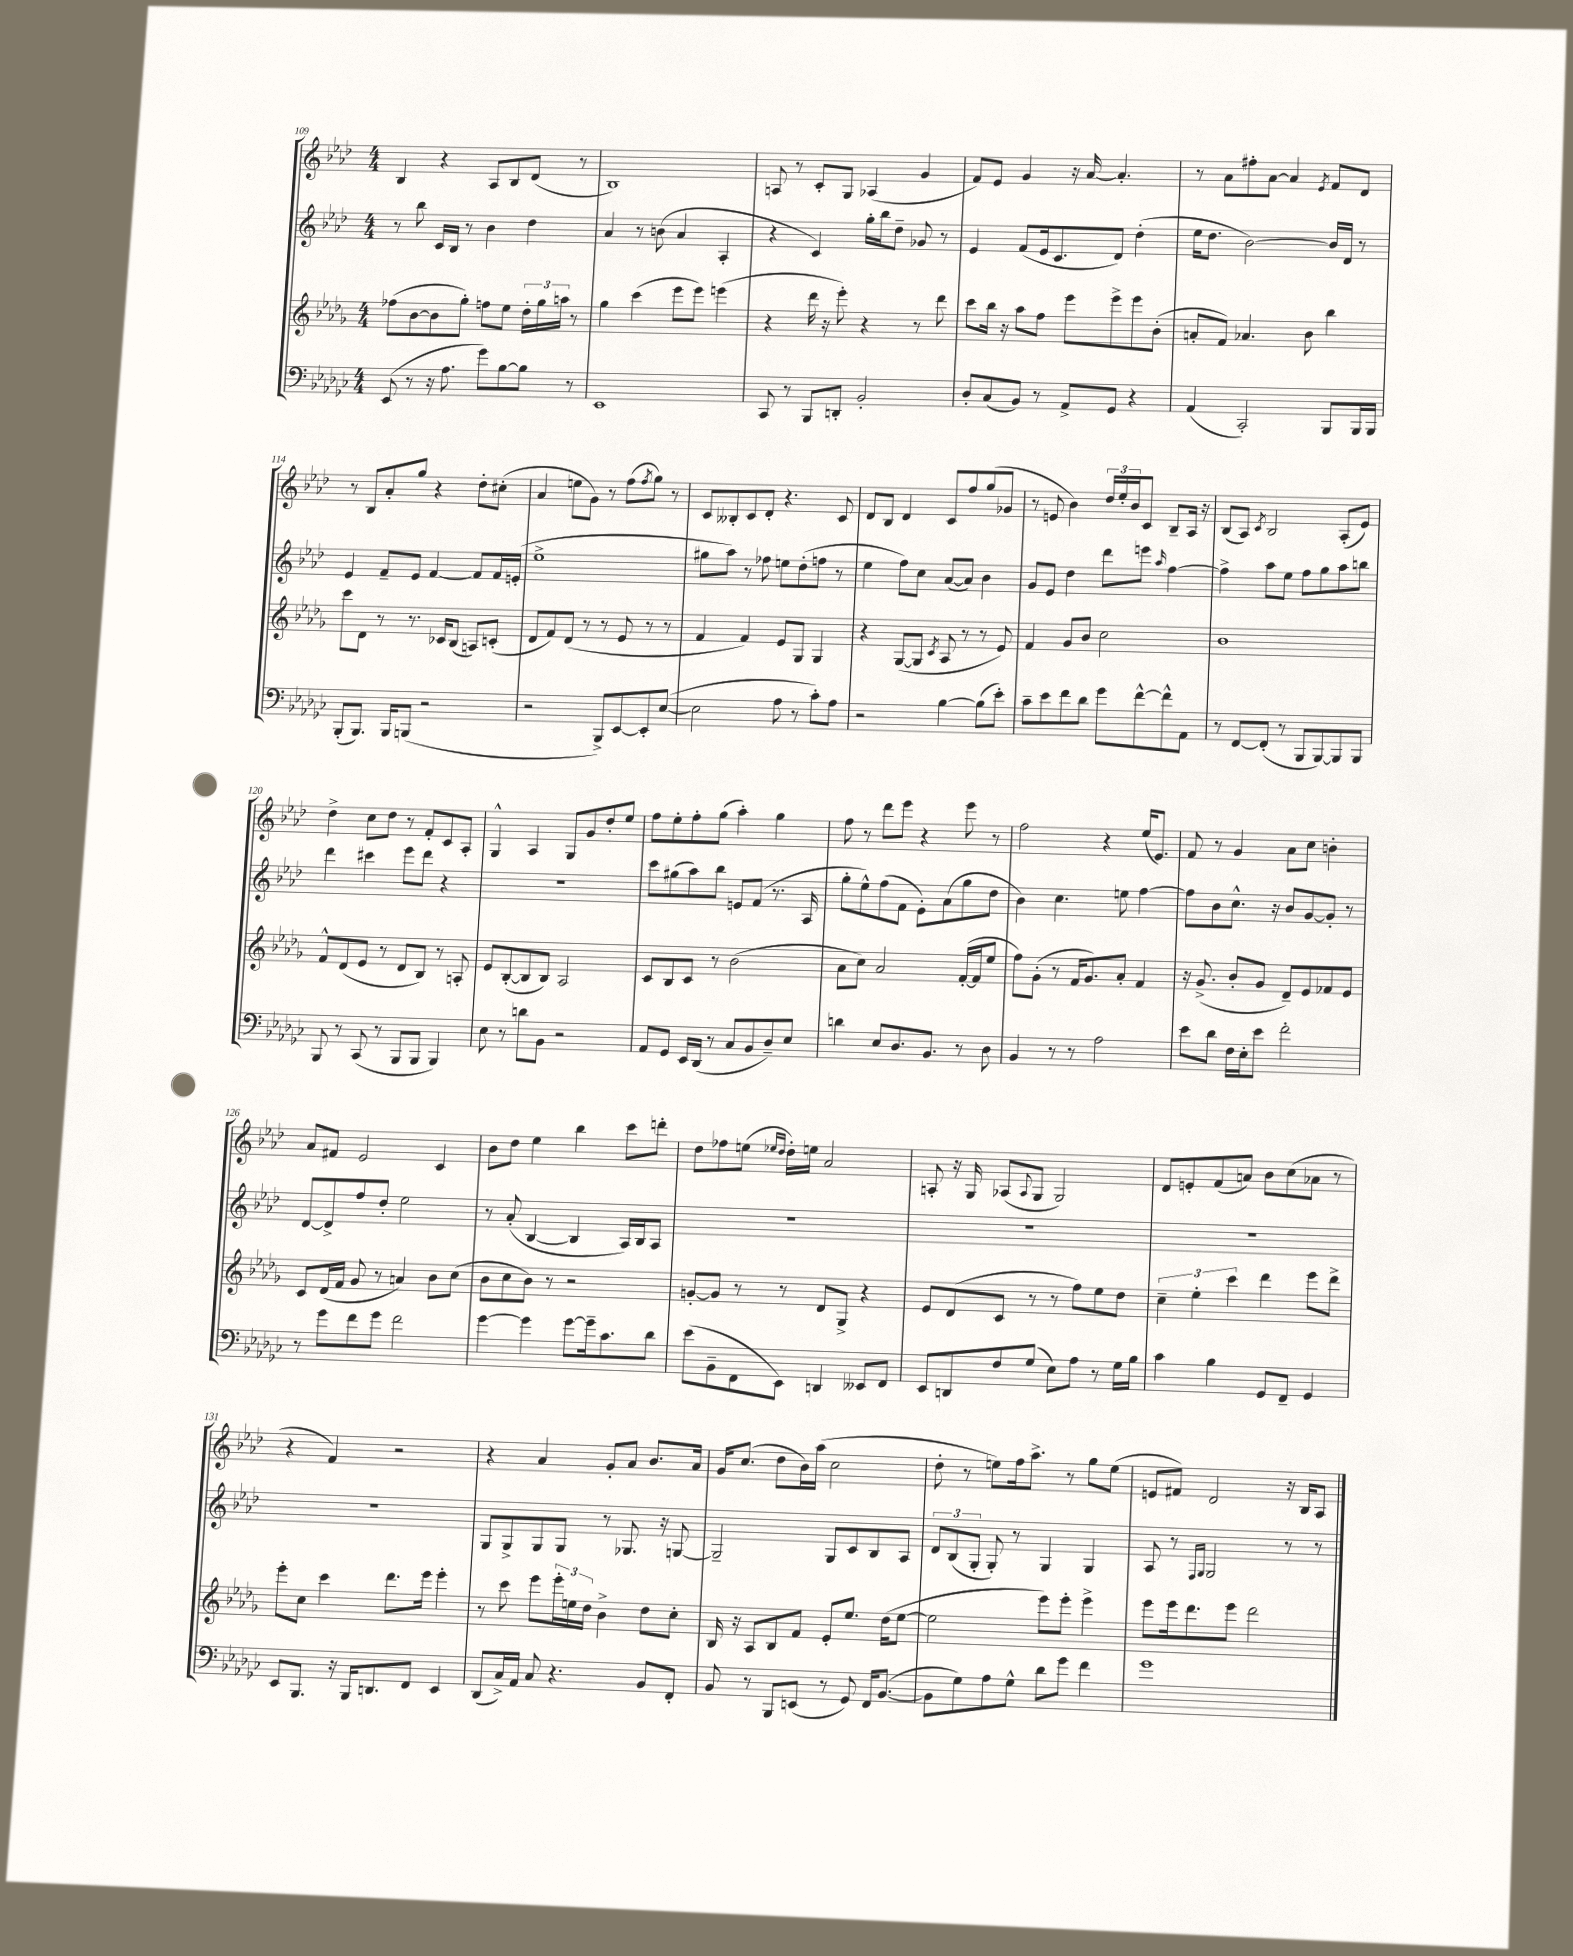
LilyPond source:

<<
\new StaffGroup <<
\new Staff = "s0" {
    \clef treble \key aes \major \numericTimeSignature \time 4/4
    bes4 r4 aes8 bes8 des'8( r8 |
    bes1) |
    a8 r8 c'8-. g8 aes4( g'4 |
    f'8) ees'8 g'4 r16 aes'16~ aes'4.-. |
    r8 aes'8 fis''8-. aes'8~ aes'4 \acciaccatura { ees'8 } f'8 des'8 |
    r8 bes8 aes'8-. g''8 r4 des''8-. cis''8-.( |
    aes'4 e''8 g'8) r8 f''8( \acciaccatura { f''8 } g''8) r8 |
    c'8 beses8-. c'8 des'8-. r4. c'8 |
    des'8 bes8 des'4 c'8 f''8 g''8( ges'8 |
    r8 e'8 bes'4) \tuplet 3/2 { des''16 ees''16-. bes'16 } c'8 bes8-- aes16 r16 |
    bes8( aes8) \acciaccatura { c'8 } bes2 aes8-.( ees'8) |
    des''4-> c''8 des''8 r8 f'8-. c'8 aes8-. |
    g4-^ aes4 g8 g'8 des''8-. ees''8 |
    f''8 ees''8-. f''8-. g''8( aes''4-.) g''4 |
    f''8 r8 des'''8 ees'''8 r4 ees'''8 r8 |
    f''2 r4 ees''16( ees'8.) |
    f'8 r8 g'4 aes'8 c''8 b'4-. |
    aes'8 fis'8 ees'2 c'4 |
    bes'8 des''8 ees''4 bes''4 c'''8 d'''8-. |
    des''8 fes''8 e''8( \grace { ees''16 des''16 } des''16-.) e''16 aes'2 |
    a8-. r16 g16 aes8( \appoggiatura { aes8 } g8 g2) |
    des'8 e'8-. f'8( a'8) bes'8 c''8( aes'8 r8 |
    r4 f'4) r2 |
    r4 aes'4 g'8-. aes'8 bes'8. aes'16 |
    g'16 c''8.( des''8 bes'16) aes''16( c''2 |
    des''8-. r8 e''8) f''16 aes''8.-> r8 g''8 e''8( |
    e'8 fis'8) des'2 r16 bes16 aes8 \bar "|." |
}
\new Staff = "s1" {
    \clef treble \key aes \major \numericTimeSignature \time 4/4
    r8 bes''8 c'16 bes16 r8 bes'4 des''4 |
    aes'4 r8 b'8( aes'4 aes4-. |
    r4 c'4) g''16-. bes''16 des''8-- ges'8 r8 |
    ees'4 f'8( ees'16 c'8. des'8) des''4-.( |
    ees''16 des''8. bes'2~) bes'16 des'16 r8 |
    ees'4 f'8-- ees'8 f'4~ f'8 f'16 e'16-.( |
    ees''1-> |
    gis''8 aes''8) r8 fes''8 e''8 des''8-.( f''8 r8 |
    ees''4 f''8) c''8 aes'8~( aes'8) bes'4 |
    g'8 ees'8 des''4 des'''8 e'''8 \grace { aes''16 } f''4~ |
    f''4-> aes''8 ees''8 f''8 g''8 aes''8 b''8 |
    des'''4 cis'''4 ees'''8 des'''8 r4 |
    R1 |
    c'''8 gis''8( aes''8) bes''8 e'8 f'8( r8. aes16 |
    g''8-. ees''8-^) f''8( f'8 ees'8-.) aes'8( g''8 des''8 |
    bes'4) c''4. e''8 f''4~ |
    f''8 bes'8 c''8.-^ r16 bes'8 g'8~ g'8-. r8 |
    des'8~ des'8-> f''8 des''8-. ees''2 |
    r8 aes'8-.( bes4~ bes4 aes16) bes16 aes8 |
    R1 |
    R1 |
    R1 |
    R1 |
    g8 g8-> g8 g8 r8 ges8. r16 g8~ |
    g2-- g8 c'8 bes8 aes8 |
    \tuplet 3/2 { des'8 bes8( g8-. } g8-.) r8 g4 g4 |
    aes8 r8 \grace { f16 g16 } g2 r8 r8 \bar "|." |
}
\new Staff = "s2" {
    \clef treble \key des \major \numericTimeSignature \time 4/4
    fes''8( bes'8~ bes'8 ges''8-.) f''8 ees''8 \tuplet 3/2 { des''16-. ges''16 a''16 } r8 |
    ges''4 c'''4( ees'''8 ees'''8) e'''4( |
    r4 des'''16 r16 ees'''8-.) r4 r8 des'''8 |
    c'''8 bes''16 r16 aes''8 f''8 ees'''8 ees'''8-> ees'''8 bes'8-.( |
    a'8-. f'8) aes'4. bes'8 bes''4 |
    c'''8 des'8 r8 r8. ces'16 bes8( a8) c'8-.( |
    des'8 f'8) des'8( r8 r8 ees'8 r8 r8 |
    f'4 f'4) ees'8 ges8 ges4 |
    r4 ges8~( ges8 \acciaccatura { c'8 } aes8 r8 r8 ees'8) |
    f'4 ges'8 bes'8 c''2 |
    bes'1 |
    f'8-^ des'8( ees'8 r8 des'8 bes8) r8 a8-. |
    ees'8 bes8~-.( bes8 bes8) aes2 |
    c'8 bes8 c'8 r8 bes'2( |
    aes'8 c''8) aes'2 f'16~-.( f'16 ees''8 |
    f''8) ges'8-.( r8 f'16 ges'8.) aes'8-. f'4 |
    r16 ges'8.->( bes'8-. ges'8 des'8--) ees'8 fes'8 ees'8 |
    c'8 des'16( f'16 ges'8 r8 a'4) bes'8 c''8( |
    bes'8 c''8 bes'8) r8 r2 |
    g'8~-. g'8 r8 r8 des'8 ges8-> r4 |
    ees'8 des'8( c'8 r8 r8 f''8) ees''8 des''8 |
    \tuplet 3/2 { c''4-- ees''4-. c'''4 } des'''4 ees'''8 des'''8-> |
    ees'''8-. c''8 c'''4 des'''8. ees'''16 ees'''4-. |
    r8 c'''8 ees'''8 \tuplet 3/2 { ees'''16-. e''16 des''16 } bes'4-> des''8 c''8-. |
    bes16 r16 aes8 bes8 f'8 ees'8-. ees''8. des''16( ees''8~ |
    ees''2 ees'''8) ees'''8-. ees'''4-> |
    ees'''8 ees'''16 des'''8. ees'''8 des'''2 \bar "|." |
}
\new Staff = "s3" {
    \clef bass \key ges \major \numericTimeSignature \time 4/4
    ees,8( r8 r16 aes8. ges'8) bes8~ bes8 r8 |
    ees,1 |
    ces,8 r8 bes,,8 d,8-. bes,2-. |
    des8-. ces8( bes,8) r8 aes,8-> ges,8 r4 |
    aes,4( ces,2-.) bes,,8 bes,,16 bes,,16 |
    bes,,8-.( bes,,8.) bes,,16 b,,8( r2 |
    r2 bes,,8->) ees,8~ ees,8-. ees8~( |
    ees2 aes8 r8 ces'8-.) aes8 |
    r2 bes4~ bes8( ees'8-.) |
    ces'8-- ees'8 f'8 des'8 ges'8 f'8~-^ f'8-^ aes,8 |
    r8 f,8~ f,8-.( r8 bes,,8 bes,,8~) bes,,8 bes,,8 |
    bes,,8 r8 ces,8( r8 bes,,8 bes,,8 bes,,4) |
    ees8 r8 d'8 bes,8 r2 |
    aes,8 ges,8 ees,16 des,16( r8 ces8 bes,8 des8--) ees8 |
    d'4 ees8 des8. bes,8. r8 des8 |
    bes,4 r8 r8 aes2 |
    ees'8 des'8 f16 ees16-. ees'8 f'2-. |
    r8 ges'8 f'8 ges'8 f'2 |
    ges'4~ ges'4 ges'8~ ges'16-- ces'8. des'8 |
    ees'8( bes,8-- f,8 ees,8) d,4 eeses,8 f,8 |
    ees,8 d,8 f8 ges8( ees8) aes8 r8 ges16 bes16 |
    ces'4 bes4 ges,8 f,8-- ges,4 |
    ees,8 bes,,8. r16 bes,,16 d,8. f,8 ees,4 |
    des,8( ces16->) aes,16 ces8 r4. bes,8 f,8-. |
    bes,8 r8 bes,,8 e,8( r8 ges,8) f,16 bes,8.~( |
    bes,8 ges8) aes8 ges8-^ des'8 ges'8 f'4 |
    ges'1 \bar "|." |
}
>>
>>
\layout { \context { \Score currentBarNumber = #109 } }
